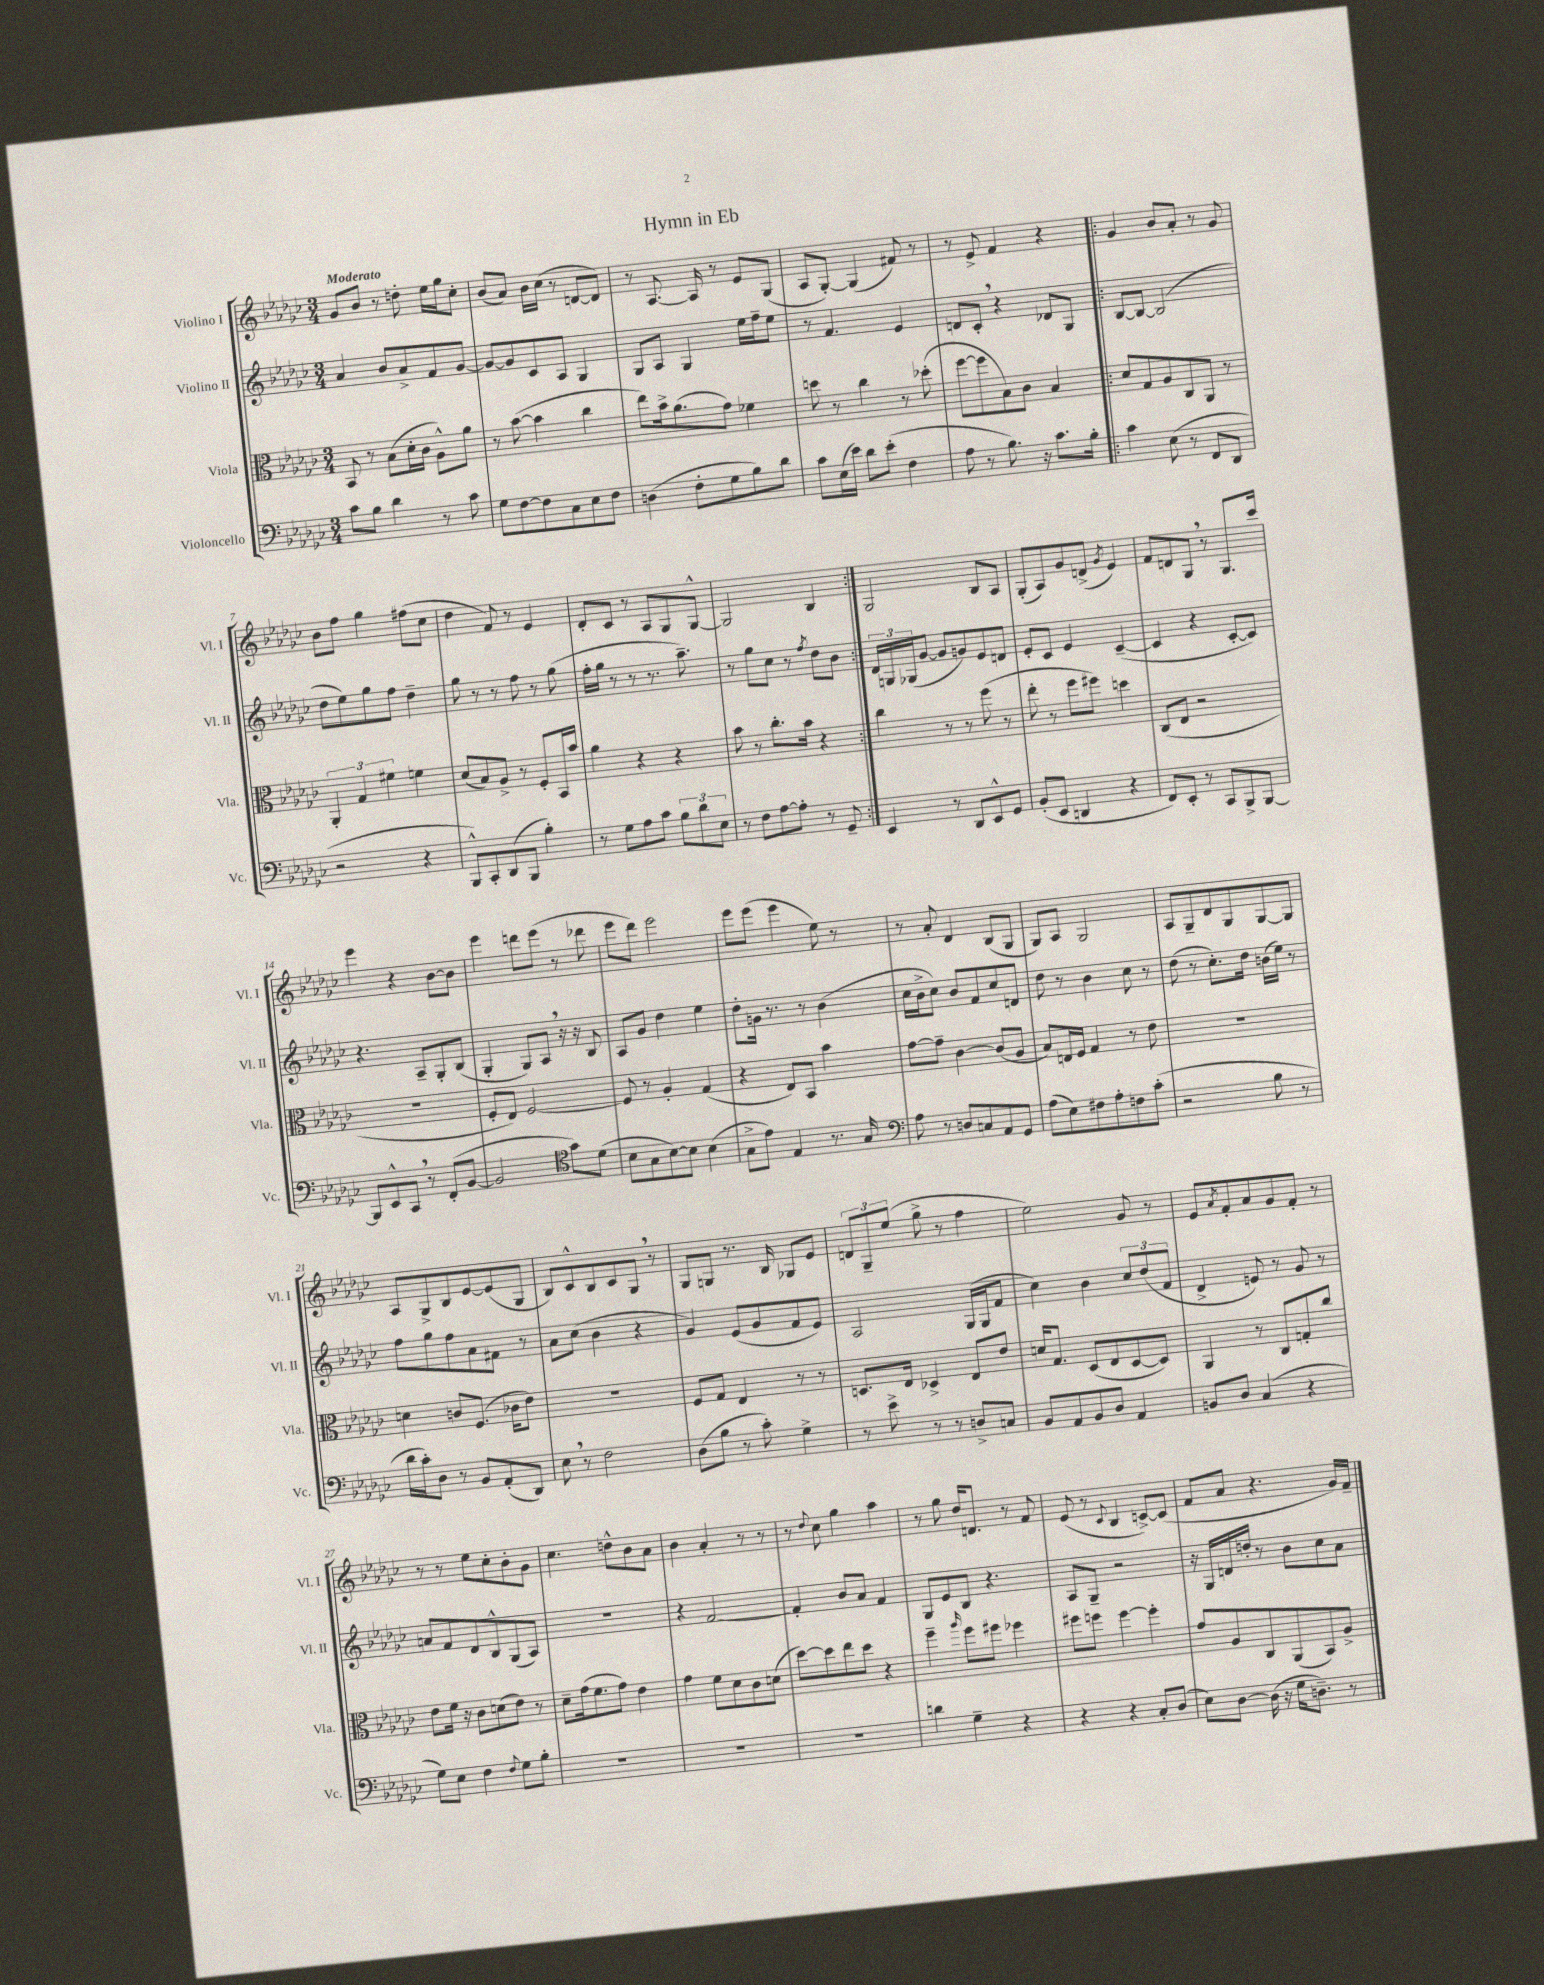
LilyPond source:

\header { title = "Hymn in Eb" }
<<
\new StaffGroup <<
\new Staff = "s0" \with { instrumentName = "Violino I" shortInstrumentName = "Vl. I" } {
    \clef treble \key ges \major \numericTimeSignature \time 3/4 \tempo "Moderato"
    ges'8 bes'8 r8 d''8-. ees''16 ges''16 ces''8-. |
    bes'8( aes'8) bes'16 ces''16( r8 d'8~ d'8) |
    r8 aes8.~ aes16 r8 ees'8 ges8( |
    aes8 ges8~-.) ges4( fis'8) r8 |
    r8 ees'8-> f'4 r4 |
    \repeat volta 2 { ges'4 bes'8 aes'8-. r8 ges'8 |
    bes'8 f''8 ges''4 fis''8( ces''8 |
    des''4 f'8) r8 ees'4 |
    des'8-. ces'8 r8 aes8 ges8 ges8~-^ |
    ges2 bes4 | }
    ges2 bes8 aes8 |
    ges8-.( aes8) ges'8 d'8->( \acciaccatura { ges'8 } ees'4) |
    f'8 d'8 ges8 \breathe r8 ges8. ces'''16 |
    ees'''4 r4 bes'8~ bes'8 |
    ees'''4 d'''8 ees'''8( r8 des'''8 |
    ees'''8 des'''8) ees'''2 |
    ees'''8 ees'''8( ees'''4 ees''8) r8 |
    r8 aes'8-. des'4 bes8( ges8 |
    ges8) aes8 ges2 |
    aes8 ges8-- des'8 ges8 ges8~ ges8 |
    aes8 ges8-> bes8 ees'8~ ees'8( ges8 |
    bes8) ces'8-^ bes8 ces'8 ges8 \breathe r8 |
    ges8 g8 r8. bes16 ges8 ees'8 |
    \tuplet 3/2 { d'8 ges8-- ees''8( } ges''8-> r8 f''4 |
    ees''2) ges'8 r8 |
    ees'8 \acciaccatura { aes'8 } f'8-. aes'8 ges'8 f'8-. r8 |
    r8 r8 ees''8 ces''8-. bes'8-. ges'8 |
    ces''4. d''8-^ bes'8 aes'8 |
    bes'4 aes'4-. r8 r8 |
    r8 \appoggiatura { des''8 } ces''8 ges''4 aes''4 |
    r8 ges''8 des''16 d'8. r8 f'8 |
    ees'8( r8 \appoggiatura { ces'8 } bes4 c'8~->) c'8( |
    f'8 aes'8 r4. ges'16) f'16-- \bar "|." |
}
\new Staff = "s1" \with { instrumentName = "Violino II" shortInstrumentName = "Vl. II" } {
    \clef treble \key ges \major \numericTimeSignature \time 3/4
    aes'4 bes'8 aes'8-> f'8 ges'8~ |
    ges'8~ ges'8 ces'8 aes8 ges4 |
    ges8 aes8 ges4 ees''16 f''16-- ees''8 |
    r8 f'4. ees'4 |
    d'8 ces'8-. \breathe r4 des'8 ges8 |
    \repeat volta 2 { bes8~ bes8~ bes2( |
    des''8 ees''8) ges''8 f''8 des''4-- |
    ges''8 r8 r8 f''8 r8 ges''8( |
    f''16-. ges''16 r8 r8 r8. aes''8.--) |
    r8 ges''8 ces''8 r8 \acciaccatura { f''8 } des''8 bes'8 | }
    \tuplet 3/2 { des'16 g16 ges16( } ges'8~ ges'8 g'8) ees'8 d'8 |
    ees'8-. ces'8 ees'4 ces'4~--( |
    ces'4 r4 ces'8~-. ces'8) |
    r4. aes8-- ges8-. bes8( |
    ges4-. ges8) aes8 \breathe r16 r16 bes8 |
    aes8 ges'8 des''4 ees''4 |
    des''8-. g'16 r8. r8 bes'4( |
    ces''16 bes'16-> ces''8) bes'8 f'8 ces''8 d'8 |
    des''8 r8 bes'4 ces''8 r8 |
    des''8( r8 ces''8.-.) des''16 b'16( ees''16) r8 |
    f''8 ges''8 f''8 aes'8 fis'8 r8 |
    aes'8 ces''8( bes'4 r4 |
    ges'4) ees'8( ges'8 f'8 ees'8) |
    aes2 ges16( ges16 f'8 |
    ces''4) bes'4 \tuplet 3/2 { ces''8 des''8( f'8 } |
    des'4-> e'8) r8 ges'8 r8 |
    a'8 f'8 des'8 bes8-^ ges8( aes8) |
    R2. |
    r4 f'2~ |
    f'4-. bes'8 aes'8 f'4 |
    ges8 ees'8 bes8 r4. |
    aes8 ges8-- r2 |
    r16 ges16 d'16 d''16-. r8 bes'8 ces''8 aes'8 \bar "|." |
}
\new Staff = "s2" \with { instrumentName = "Viola" shortInstrumentName = "Vla." } {
    \clef alto \key ges \major \numericTimeSignature \time 3/4
    bes,8 r8 bes8( des'16-. ces'16 aes8-^) aes'8 |
    r8 bes'8~( bes'4 ces''4 |
    ees''8) bes'16-> aes'8.( ges'8) fes'4 |
    d''8 r8 ces''4 r8 des''8-.( |
    f''8~ f''8 bes8) ces'8 bes4 |
    \repeat volta 2 { des'8 ges8 aes8 ces8 aes,8 r8 |
    \tuplet 3/2 { aes,4-. ges4 fis'4 } f'4 |
    des'8( bes8) aes8-> r8 f8-. bes,16 bes'16 |
    aes'4 r4 r4 |
    bes'8 r8 ces''8.-. bes'16 r4 | }
    ces''4 r8 r8 f''8( r8 |
    ees''8-. r8 f''8 fis''8) d''4 |
    ces8( ees8 r2 |
    R2. |
    f8-. ees8) f2~ |
    f8 r8 aes4-. ges4( |
    r4 ees8) bes,8 bes'4 |
    ges'8~ ges'8-- ces'4~ ces'8( aes8 |
    bes8) e16 f16 ges4 r8 ees'8 |
    R2. |
    d'4 c'8 f8.( ces'16 ees'8) |
    R2. |
    f8 ges8 ees4 r8 r8 |
    d8. ees16 des4-> ees8 ees'8 |
    d'16 ges8. des8( ees8 des8~ des8) |
    aes,4 r8 ces8 g8-. ces''8 |
    ees'8 f'16 r16 ces'8 d'8( ees'8) r8 |
    des'8-- ges'16( f'8. ges'8) ees'4 |
    ges'4 f'8 des'8 ces'8 d'8( |
    des''8~) des''8 ees''8 des''8 r4 |
    f''4-- \grace { aes''16 } f''8 fis''8 fes''4 |
    fis''8 f''8 f''4~ f''4-. |
    ges'8 aes8 ces8 aes,8( bes,8) aes8-> \bar "|." |
}
\new Staff = "s3" \with { instrumentName = "Violoncello" shortInstrumentName = "Vc." } {
    \clef bass \key ges \major \numericTimeSignature \time 3/4
    ces'8 bes8 des'4 r8 ces'8 |
    ges8 f8~ f8 ces8 ees8 f8 |
    d4( f8-. ges8 bes8) des'8 |
    ces'8 ees16( ees'16) des'8 ees'8-.( f4 |
    aes8 r8 bes8.) r16 ces'8. bes16-. |
    \repeat volta 2 { ces'4 ees8( r8 f,8 des,8 |
    r2 r4 |
    bes,,8-^) ces,8-. des,8( bes,,8 bes4-.) |
    r8 ges8 aes8 ces'8 \tuplet 3/2 { bes8 des'8 ees8 } |
    r8 f8 aes8~ aes8-. r8 ges,8-- | }
    ees,4 r8 des,8 ees,8-^ ges,8 |
    bes,8-.( ees,8 d,4 r4 |
    f,8) ees,8-. r8 ces,8 bes,,8-> bes,,8~ |
    bes,,8 ees,8-^ ces,8 \breathe r8 f,8-.( bes,8~ |
    bes,2 \clef tenor ges'8) des'8( |
    bes8 ges8 bes8~) bes8 bes4( |
    ges8-> ees'8) ees4 r8. ges16 |
    \clef bass aes8 r8 d8 c8 aes,8 ges,8 |
    aes8( ees8) fis8 aes8-. f8 ces'8-.( |
    r2 bes8 r8 |
    des'16 ces'16-.) des8 r8 bes,8 aes,8-.( des,8) |
    ees8 \breathe r8 f2 |
    des8( bes8 r8 ces'8-.) ges4-> |
    r8 ees'8-> r8 r8 d8-> c8 |
    bes,8 aes,8 bes,8 des8 aes,4 |
    b,8 des8 ces4( r4 |
    ges8) ees8 f4 \appoggiatura { f8 } ges8 bes8-. |
    R2. |
    R2. |
    R2. |
    d'4 ges4-- r4 |
    r4 r4 ces8-. des8( |
    ees8) des8~ des16( r16 ges16 d8.--) r8 \bar "|." |
}
>>
>>
